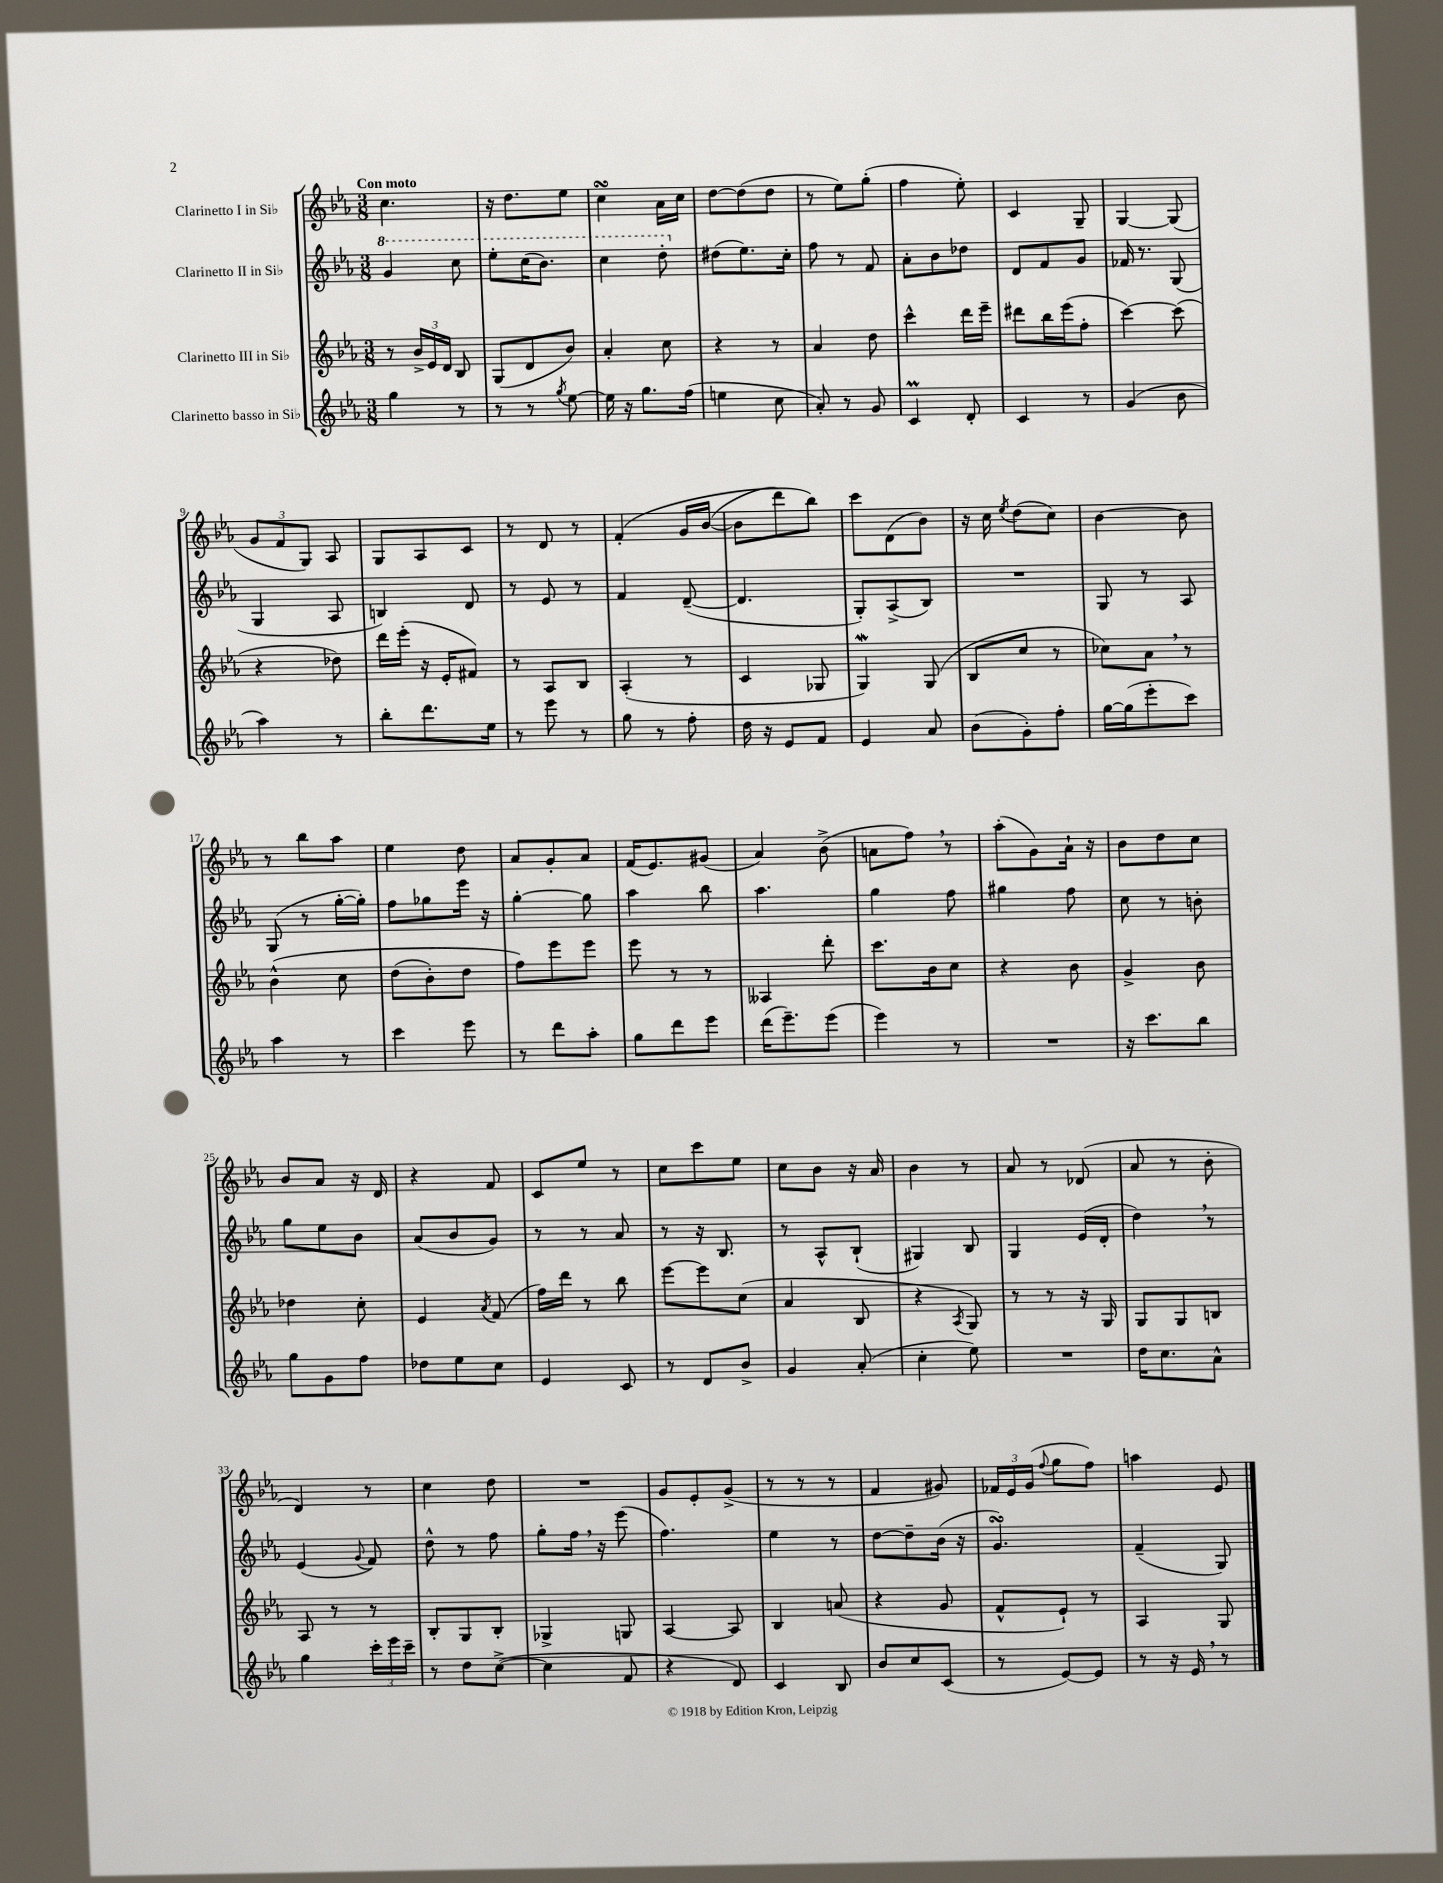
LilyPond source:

<<
\new StaffGroup <<
\new Staff = "s0" \with { instrumentName = "Clarinetto I in Sib" } {
    \clef treble \key ees \major \numericTimeSignature \time 3/8 \tempo "Con moto"
    \autoBeamOff c''4. |
    r16 d''8.[ ees''8] |
    c''4\turn aes'16[ c''16] |
    d''8[~ d''8( d''8] |
    r8 ees''8[) g''8]-.( |
    f''4 ees''8-.) |
    c'4 g8-- |
    g4~ g8( |
    \tuplet 3/2 { g'8[ f'8 g8]) } aes8 |
    g8[ aes8 c'8] |
    r8 d'8 r8 |
    f'4-.\( g'16[ bes'16]~( |
    bes'8[ d'''8) bes''8]\) |
    c'''8[ d'8( bes'8]) |
    r16 c''16 \acciaccatura { ees''8 } d''8[( c''8]) |
    bes'4~ bes'8 |
    r8 bes''8[ aes''8] |
    ees''4 d''8 |
    aes'8[ g'8-. aes'8] |
    f'16[( ees'8.) gis'8]( |
    aes'4) bes'8->( |
    a'8[ f''8]) \breathe r8 |
    aes''8[-.( g'8) aes'16]-! r16 |
    bes'8[ d''8 c''8] |
    bes'8[ aes'8] r16 d'16 |
    r4 f'8 |
    c'8[ ees''8] r8 |
    c''8[ c'''8 ees''8] |
    c''8[ bes'8] r16 aes'16 |
    bes'4 r8 |
    aes'8 r8 des'8( |
    aes'8 r8 bes'8-. |
    d'4) r8 |
    c''4 d''8 |
    R4. |
    g'8[ ees'8-. g'8]->( |
    r8 r8 r8 |
    f'4 gis'8) |
    \tuplet 3/2 { fes'16[ ees'16 g'16]( } \appoggiatura { f''8 } g''8[ f''8]) |
    a''4 ees'8 \bar "|." |
}
\new Staff = "s1" \with { instrumentName = "Clarinetto II in Sib" } {
    \clef treble \key ees \major \numericTimeSignature \time 3/8
    \autoBeamOff \ottava #1 g''4 c'''8 |
    ees'''8[-. c'''16( bes''8.]) |
    c'''4 d'''8-. \ottava #0 |
    dis''8[( ees''8.) c''16]-. |
    f''8 r8 f'8 |
    aes'8[-. bes'8 des''8] |
    d'8[ f'8 g'8] |
    fes'16 r8. g8( |
    g4 aes8 |
    b4) d'8 |
    r8 ees'8 r8 |
    f'4 d'8~--( |
    d'4. |
    g8[-.) aes8->( bes8]) |
    R4. |
    g8 r8 aes8 |
    g8( r8 g''16[~-. g''16]-.) |
    f''8[ ges''8 ees'''16] r16 |
    g''4~-. g''8 |
    aes''4 bes''8 |
    aes''4. |
    g''4 f''8 |
    gis''4 f''8 |
    c''8 r8 b'8-. |
    g''8[ ees''8 bes'8] |
    aes'8[( bes'8 g'8]) |
    r8 r8 aes'8 |
    r8 r16 bes8. |
    r8 aes8[-^ bes8]-!( |
    gis4) bes8 |
    g4 ees'16[( d'16]-. |
    d''4) \breathe r8 |
    ees'4( \appoggiatura { g'8 } f'8) |
    d''8-^ r8 f''8 |
    g''8[-. f''16] \breathe r16 ees'''8( |
    f''4.) |
    ees''4 r8 |
    d''8[~ d''8-- bes'16]( r16 |
    g'4.\turn) |
    f'4--( g8) \bar "|." |
}
\new Staff = "s2" \with { instrumentName = "Clarinetto III in Sib" } {
    \clef treble \key ees \major \numericTimeSignature \time 3/8
    \autoBeamOff r8 \tuplet 3/2 { bes'16[-> ees'16 d'16] } bes8 |
    g8[( d'8 bes'8]) |
    aes'4-. c''8 |
    r4 r8 |
    aes'4 d''8 |
    c'''4-^ d'''16[ ees'''16]-- |
    dis'''8[ bes''16 ees'''16( f''8]-. |
    c'''4~) c'''8( |
    r4 des''8) |
    d'''16[ ees'''16]-.( r16 ees'16[-. fis'8]) |
    r8 aes8[ bes8] |
    aes4-.( r8 |
    c'4 ges8 |
    g4\mordent) g8( |
    bes8[ c''8] r8 |
    ces''8[) aes'8] \breathe r8 |
    bes'4-^\( c''8 |
    d''8[( bes'8-.) d''8] |
    f''8[\) ees'''8 ees'''8] |
    ees'''8 r8 r8 |
    aeses4 d'''8-. |
    c'''8.[ bes'16 c''8] |
    r4 bes'8 |
    g'4-> bes'8 |
    des''4 c''8-. |
    ees'4 \acciaccatura { aes'8 } f'8( |
    f''16[) d'''16] r8 bes''8 |
    ees'''8[~ ees'''8 c''8]( |
    aes'4 bes8 |
    r4 \acciaccatura { aes8 } g8) |
    r8 r8 r16 g16 |
    g8[ g8 b8] |
    aes8 r8 r8 |
    bes8[-. g8 bes8]-. |
    ges4-> g8 |
    aes4~ aes8 |
    bes4 a'8( |
    r4 g'8 |
    f'8[-^ ees'8]-!) r8 |
    aes4 g8 \bar "|." |
}
\new Staff = "s3" \with { instrumentName = "Clarinetto basso in Sib" } {
    \clef treble \key ees \major \numericTimeSignature \time 3/8
    \autoBeamOff g''4 r8 |
    r8 r8 \acciaccatura { g''8 } ees''8~ |
    ees''16 r16 g''8.[ f''16]( |
    e''4 c''8 |
    aes'8-.) r8 g'8 |
    c'4\prall d'8-. |
    c'4 r8 |
    g'4( bes'8 |
    aes''4) r8 |
    bes''8[-. d'''8. ees''16] |
    r8 ees'''8 r8 |
    g''8 r8 f''8-. |
    d''16 r16 ees'8[ f'8] |
    ees'4 aes'8 |
    bes'8[( g'8-.) f''8]-. |
    g''16[~ g''16( ees'''8-. c'''8]) |
    aes''4 r8 |
    c'''4 ees'''8 |
    r8 d'''8[ aes''8]-. |
    g''8[ d'''8 ees'''8] |
    d'''16[( ees'''8.--) ees'''8]( |
    ees'''4) r8 |
    R4. |
    r16 c'''8.[ bes''8] |
    g''8[ g'8 f''8] |
    des''8[ ees''8 c''8] |
    ees'4 c'8 |
    r8 d'8[ bes'8]-> |
    g'4 aes'8-.( |
    c''4-. ees''8) |
    R4. |
    d''16[ c''8. aes'8]-^ |
    g''4 \tuplet 3/2 { c'''16[-. ees'''16 c'''16]-- } |
    r8 d''8[ c''8]~->( |
    c''4 f'8 |
    r4 d'8) |
    c'4 bes8 |
    bes'8[ c''8 c'8]( |
    r8 ees'8[~) ees'8] |
    r8 r16 ees'16 \breathe r8 \bar "|." |
}
>>
>>
